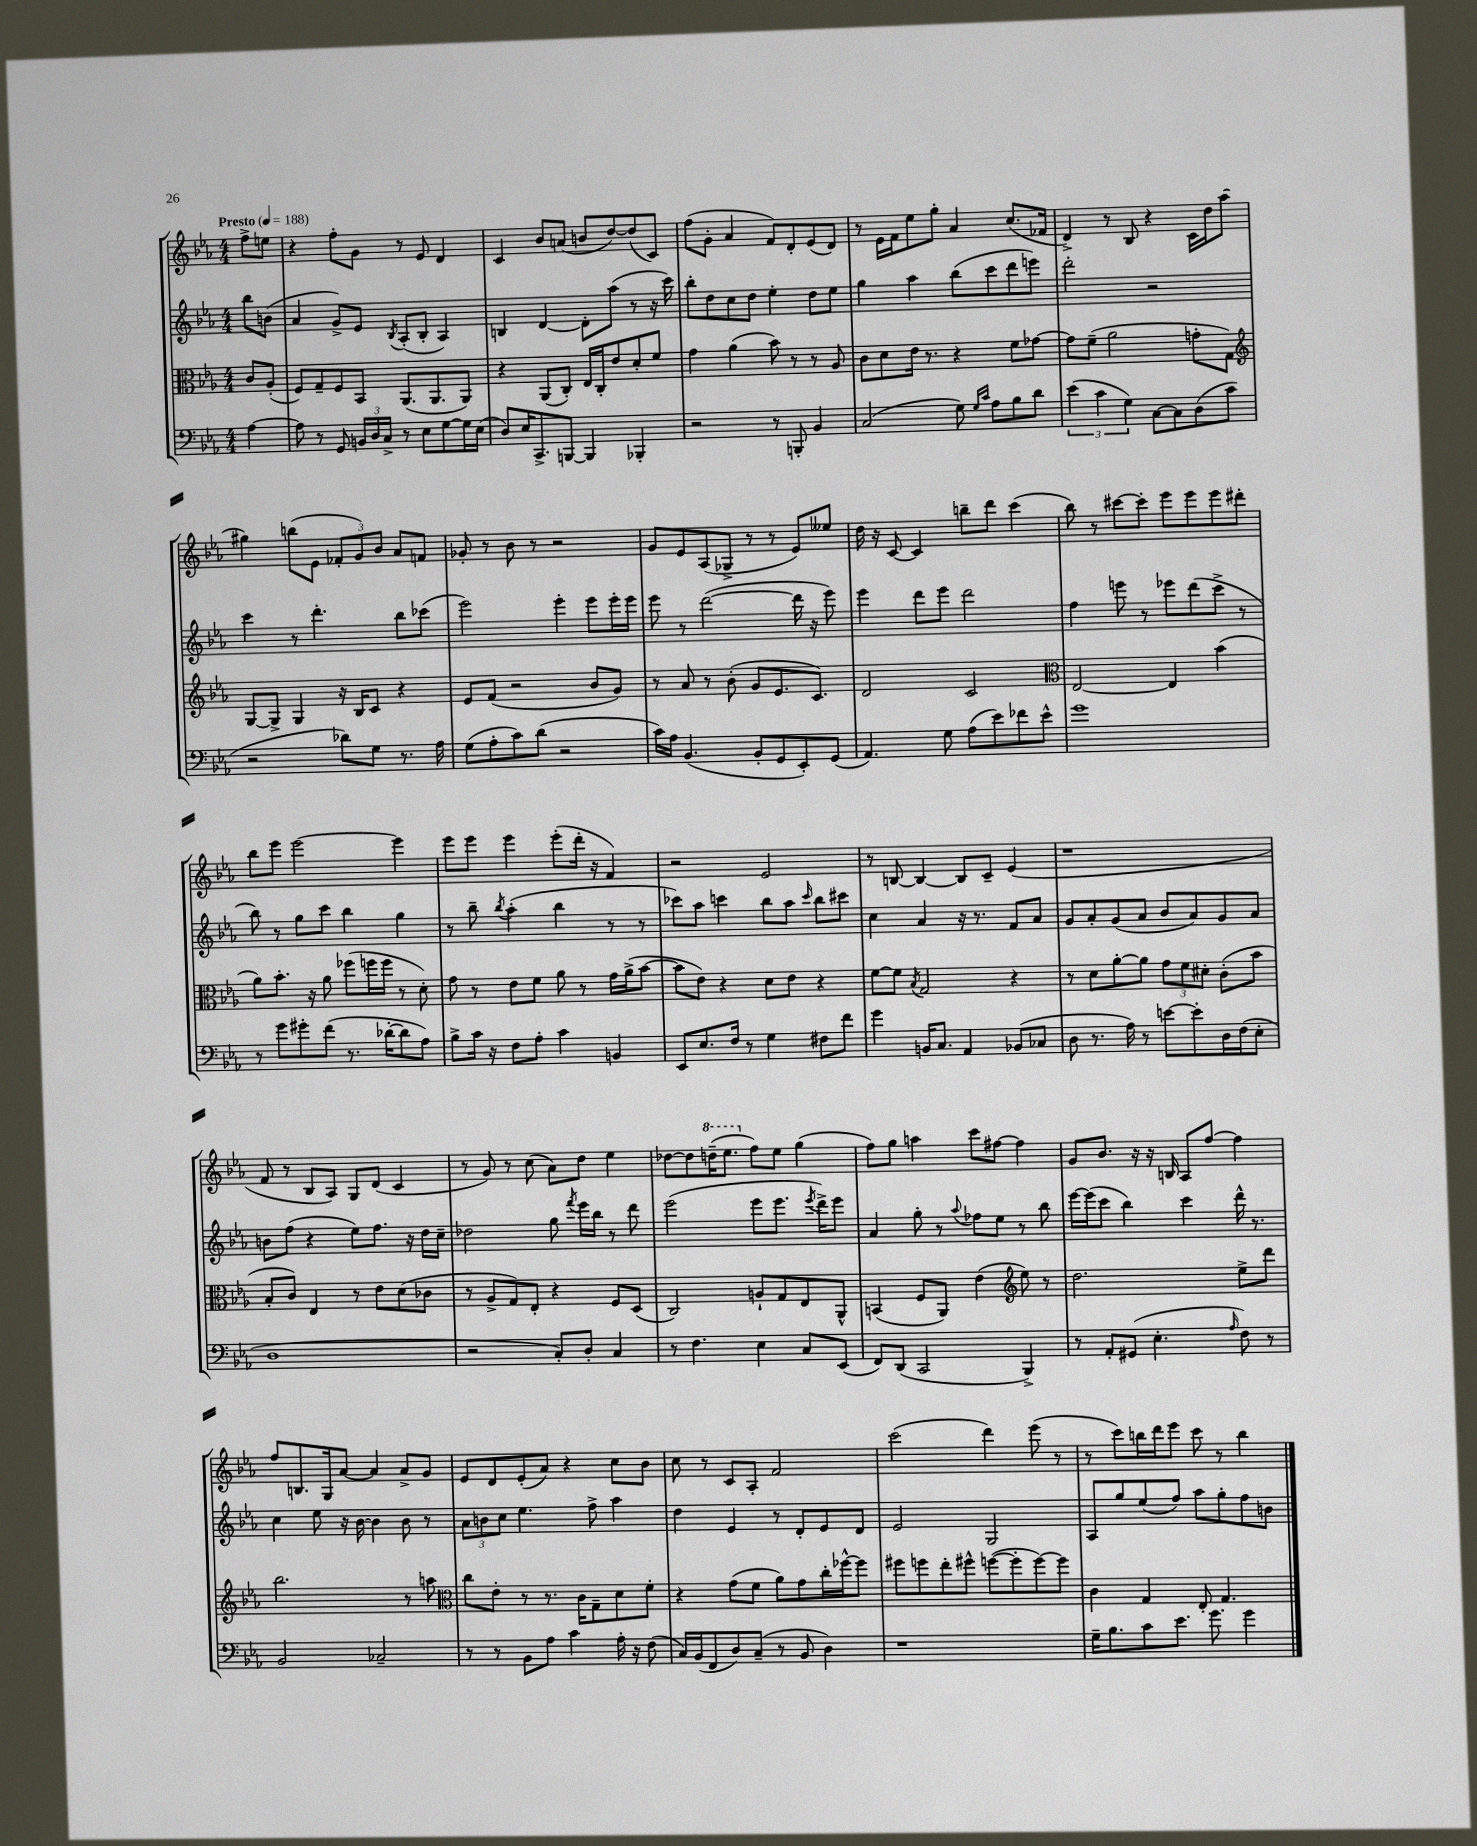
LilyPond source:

<<
\new StaffGroup <<
\new Staff = "s0" {
    \clef treble \key ees \major \numericTimeSignature \time 4/4 \partial 4 \tempo "Presto" 4 = 188
    \autoBeamOff f''8[-> e''8] |
    r4 f''8[-. g'8] r8 ees'8 d'4 |
    c'4 bes'8[ a'8]( b'8[ d''8~) d''8( c'8]) |
    f''8[( g'8]-. aes'4 f'8[) d'8-. ees'8( d'8]) |
    r8 ees'16[ f'16 ees''8 g''8]-. aes'4 c''8.[( fes'16] |
    d'4->) r8 bes8 r4 c'16[ d''16 aes''8]( |
    gis''4) b''8[( ees'8] \tuplet 3/2 { fes'8[-. g'8) bes'8] } aes'8[ f'8] |
    ges'8-. r8 bes'8 r8 r2 |
    g'8[ ees'8 aes8( ges8]-> r8 r8 ees'8[) eeses''8] |
    d''16 r16 c'8~ c'4 b''8[-- d'''8] c'''4( |
    bes''8) r8 cis'''8[~ cis'''8]-. ees'''8[ ees'''8 ees'''8 dis'''8]-. |
    bes''8[ ees'''8] ees'''2~ ees'''4 |
    ees'''8[ ees'''8] ees'''4 ees'''8[-.( d'''16]-. r16 f'4) |
    r2 ees'2 |
    r8 b8~ b4~ b8[ c'8]-- ees'4( |
    r1 |
    f'8 r8 bes8[ aes8]) g8[ d'8]( c'4 |
    r8 g'8) r8 c''8( aes'8[) d''8] ees''4 |
    des''8[~ des''8 \ottava #1 d'''!16--( ees'''8.] \ottava #0 f''8[) ees''8] g''4( |
    f''8[) g''8] a''4 c'''8[ fis''8]~ fis''4 |
    g'8[ bes'8.] r16 r16 b16 aes8[ f''8]~ f''4 |
    f''8[ b8. g16 aes'8]~ aes'4 aes'8[-> g'8] |
    ees'8[ d'8 ees'8-.( aes'8]) r4 c''8[ bes'8] |
    c''8 r8 c'8[ aes8]-. f'2 |
    c'''2( d'''4) ees'''8( r8 |
    r8 c'''8[) b''16 d'''16 ees'''8] c'''8 r8 b''4 \bar "|." |
}
\new Staff = "s1" {
    \clef treble \key ees \major \numericTimeSignature \time 4/4 \partial 4
    \autoBeamOff bes''8[ b'8]( |
    aes'4 g'8[->) ees'8] \acciaccatura { bes8 } aes8[-.( bes8]-. aes4) |
    b4 d'4~ d'8[-. aes''8]( r8 r16 c'''16) |
    bes''8[-. d''8 c''8 d''8] ees''4-. d''8[ ees''8] |
    g''4 aes''4 bes''8[( c'''8 d'''8 e'''8]) |
    d'''2-. r2 |
    c'''4 r8 d'''4.-. bes''8[ ces'''8]( |
    ees'''2) ees'''4-. ees'''8[ ees'''16-. ees'''16] |
    ees'''8 r8 d'''2~( d'''16 r16 ees'''8) |
    ees'''4 d'''8[ ees'''8] d'''2 |
    f''4 e'''8 r8 ees'''8[ d'''8( c'''8]-> r8 |
    bes''8) r8 g''8[ c'''8] bes''4 g''4 |
    r8 bes''8-- \acciaccatura { bes''8 } aes''4-.( bes''4 r8 r8 |
    ces'''8[) aes''8] c'''4 bes''8[ aes''8] \grace { c'''16 } bes''8[ cis'''8] |
    c''4 aes'4 r16 r8. f'8[ aes'8] |
    g'8[ aes'8-. g'8( aes'8] bes'8[ aes'8) g'8 aes'8] |
    b'8[ f''8]( r4 ees''8[) f''8.] r16 d''16[ c''16]-- |
    des''2 g''8 \acciaccatura { f'''8 } ees'''16[ bes''16] r8 d'''8 |
    ees'''2( ees'''8[ ees'''8.] \acciaccatura { ees'''8 } d'''16[->) ees'''8] |
    aes'4 g''8-. r8 \appoggiatura { aes''8 } fes''8[ ees''8] r8 bes''8 |
    ees'''16[~ ees'''16( c'''8] bes''4) c'''4 d'''16-^ r8. |
    c''4 ees''8 r16 bes'16~ bes'4 bes'8 r8 |
    \tuplet 3/2 { aes'8[ b'8 c''8] } ees''4. f''8-> aes''4 |
    d''4 ees'4 r8 d'8[-. ees'8 d'8] |
    ees'2 g2 |
    aes8[ g''8 ees''8( f''8]) aes''8[ g''8-. f''8 b'8] \bar "|." |
}
\new Staff = "s2" {
    \clef alto \key ees \major \numericTimeSignature \time 4/4 \partial 4
    \autoBeamOff c'8[ aes8]-.( |
    f8[) g8-- f8 bes,8] aes,8.[( aes,8. aes,8]) |
    r4 aes,8[( c8]-.) ees16[ c16-. ees'8 d'8-. f'8] |
    g'4 aes'4( bes'8) r8 r8 aes8 |
    c'8[ d'8 ees'16] r8. r4 f'8[ ges'8]~ |
    ges'8[ f'8]--( aes'2 g'8[-. g8]) |
    \clef treble g8[~ g8]-> g4 r16 bes16[ c'8] r4 |
    ees'8[ f'8]( r2 bes'8[ g'8]) |
    r8 aes'8 r8 bes'8-.( g'8[ ees'8. c'8.]) |
    d'2 c'2 |
    \clef alto ees2~ ees4 bes'4( |
    aes'8[) bes'8.]-. r16 aes'8 fes''8[( f''16 f''16] r8 d'8-.) |
    g'8 r8 ees'8[ f'8] aes'8 r8 g'16[ aes'16->( bes'8]~ |
    bes'8[ ees'8]) r4 d'8[ ees'8] r4 |
    f'8[~ f'8] \acciaccatura { bes8 } g2 r4 |
    r8 d'8[ aes'8~-. aes'8] \tuplet 3/2 { g'8[ f'8 dis'8]-. } c'8[-.( bes'8] |
    bes8[-. c'8]) ees4 r8 ees'8[ d'8( ces'8] |
    r8 aes8[-> g8) ees8]-. r4 f8[ d8]( |
    c2) a8[-! g8 ees8 aes,8]-^ |
    b,4( f8[ aes,8]) ees'4( \clef treble ees''8) r8 |
    d''2. ees''8[-> d'''8] |
    bes''2. r8 a''8 |
    \clef alto c''8[ ees'8]-. r8 r8. c'16[ g8-- d'8 f'8]-. |
    r4 g'8[( f'8] aes'8[) g'8 c''16-. fes''16~-^ fes''8] |
    fis''8[ f''8 ees''8-. fis''8]-^ f''8[~( f''8-. f''8~) f''8] |
    c'4 g4 ees8-. g4. \bar "|." |
}
\new Staff = "s3" {
    \clef bass \key ees \major \numericTimeSignature \time 4/4 \partial 4
    \autoBeamOff aes4~ |
    aes8 r8 g,8 \tuplet 3/2 { b,16[ d16 c16]-> } r8 ees8[ g8~ g16 ees16]( |
    d8[) ees16 c,8.-> b,,8]~ b,,4 bes,,4-. |
    r2 r8 b,,8-. bes,4 |
    c2( g8) \grace { g16[ c'16] } aes8[ bes8 d'8] |
    \tuplet 3/2 { ees'4( c'4 g4) } c8[~ c8 d8( c'8] |
    r2 des'8[) g8] r8. aes16 |
    g8[( aes8-. c'8) d'8]( r2 |
    c'16[) aes16] bes,4.( bes,8[-. g,8 ees,8-.) g,8]( |
    aes,4.) g8 aes8[( ees'8) fes'8 ees'8]-^ |
    g'1 |
    r8 g'8[ gis'8-. f'8]( r8. des'16[~-. des'8 aes8]) |
    bes8[-> c'16] r16 f8[ aes8]-. c'4 b,4 |
    ees,8[ ees8. f16] r8 g4 fis8[ f'8] |
    g'4 b,16[ c8.] aes,4 bes,8[( ces8] |
    d8 r8. aes16) r8 e'8[~ e'8-. d16 f16( ees8]-. |
    d1 |
    r2 c8[-.) d8]-. c4 |
    r8 f4. ees4 c8[ ees,8]( |
    f,8[) d,8]( c,2 bes,,4->) |
    r8 aes,8[-. gis,8]( ees4.-. \grace { aes16 } f8) r8 |
    bes,2 ces2-- |
    r8 r8 bes,8[ aes8] c'4 aes16-. r16 f8( |
    c16[) bes,16( f,8 d8) c8]--( r8 bes,8 d4) |
    r1 |
    g16[-- bes8. c'8 ees'8.] g'8. g'4 \bar "|." |
}
>>
>>
\layout { \context { \Score \remove "Bar_number_engraver" } }
